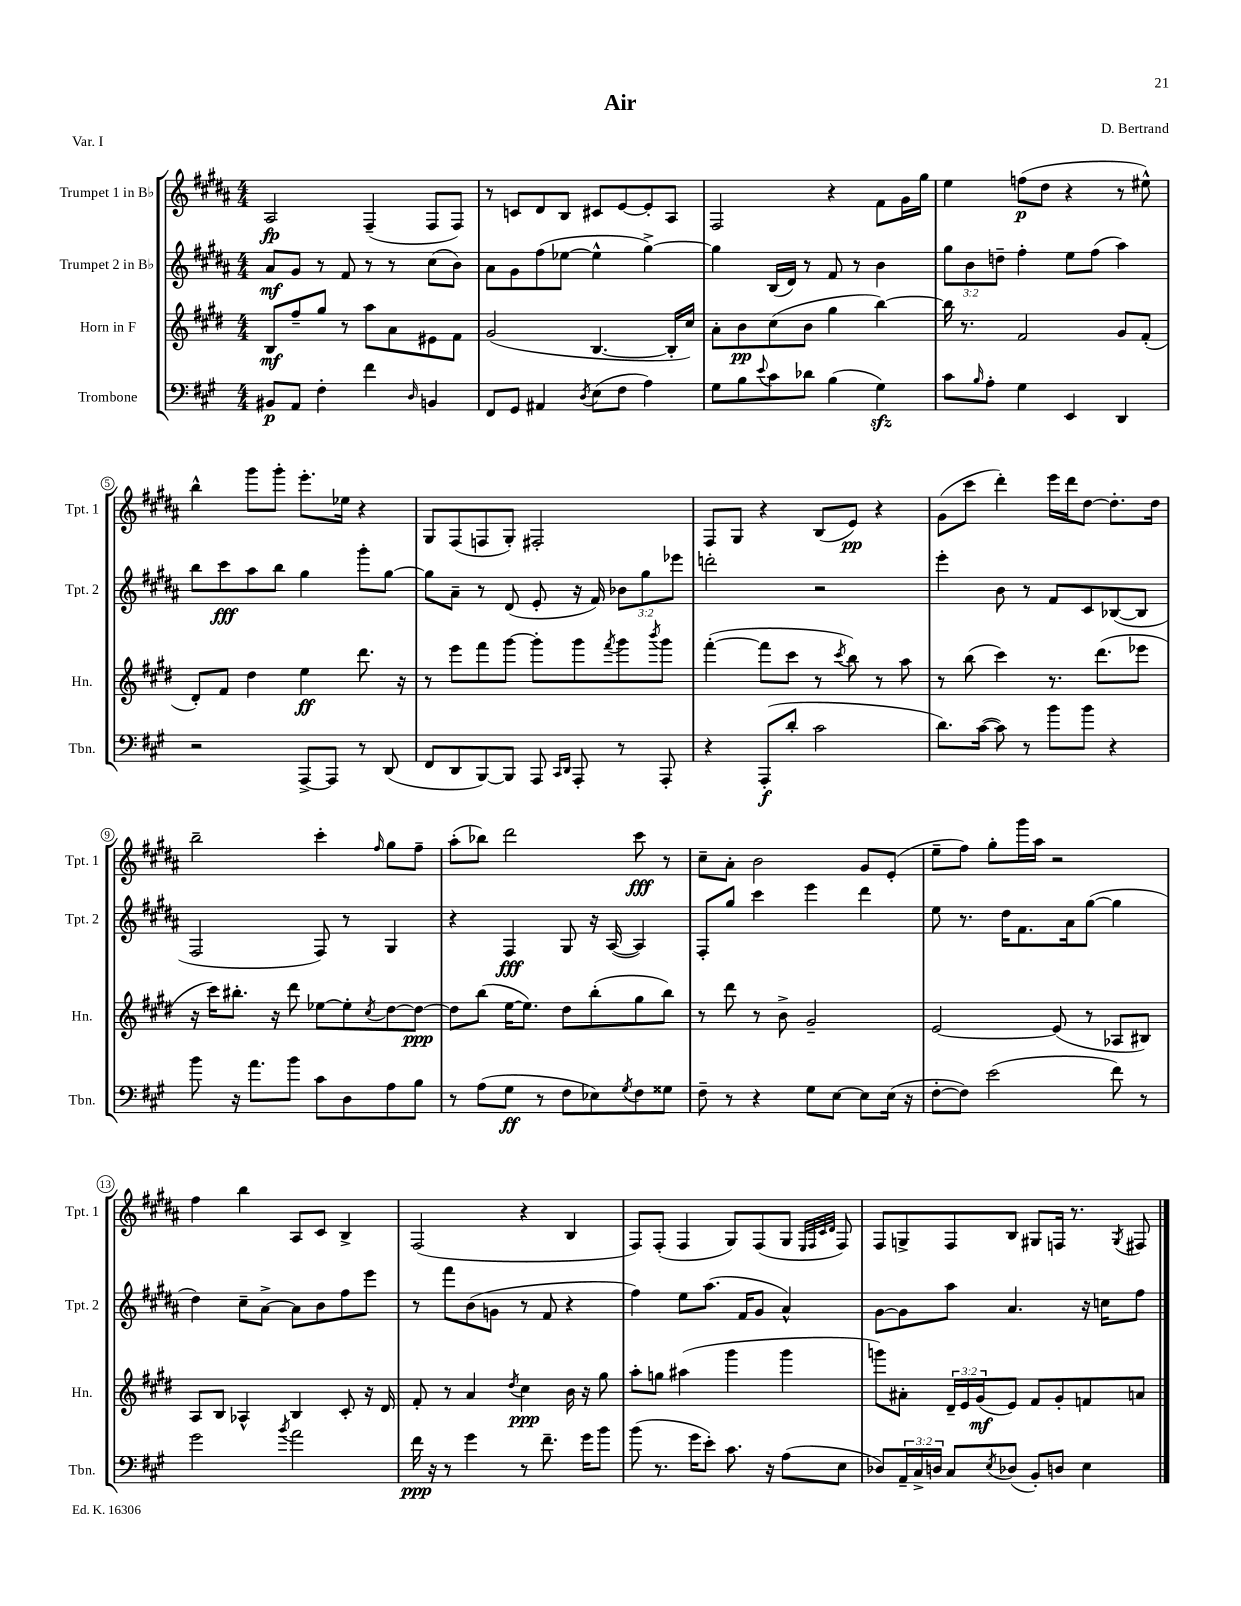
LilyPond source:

\header { title = "Air" composer = "D. Bertrand" piece = "Var. I" }
<<
\new StaffGroup <<
\new Staff = "s0" \with { instrumentName = "Trumpet 1 in Bb" shortInstrumentName = "Tpt. 1" } {
    \clef treble \key b \major \numericTimeSignature \time 4/4
    ais2\fp fis4--( fis8 fis8) |
    r8 c'8 dis'8 b8 cis'8 e'8~ e'8-. ais8 |
    fis2 r4 fis'8 gis'16 gis''16 |
    e''4 f''8\p( dis''8 r4 r8 eis''8-^) |
    b''4-^ gis'''8 gis'''8-. e'''8.-. ees''16 r4 |
    gis8 fis8( f8 gis8-.) fis2-. |
    fis8 gis8 r4 b8( e'8\pp) r4 |
    gis'8( cis'''8 dis'''4-.) e'''16 dis'''16 dis''8~ dis''8.-. dis''16 |
    b''2-- cis'''4-. \grace { fis''16 } gis''8 fis''8-- |
    ais''8-.( bes''8) dis'''2 cis'''8\fff r8 |
    cis''8-- ais'8-. b'2 gis'8 e'8-.( |
    e''8-- fis''8) gis''8-. gis'''16 ais''16 r2 |
    fis''4 b''4 ais8 cis'8 b4-> |
    fis2( r4 b4 |
    fis8) fis8-.( fis4 gis8) fis8( gis8 \grace { e32 fis32 cis'32 dis'32 } fis8) |
    fis8 g8-> fis8 b8 gis8 f16 r8. \acciaccatura { gis8 } fis8 \bar "|." |
}
\new Staff = "s1" \with { instrumentName = "Trumpet 2 in Bb" shortInstrumentName = "Tpt. 2" } {
    \clef treble \key b \major \numericTimeSignature \time 4/4 \override Staff.TupletNumber.text = #tuplet-number::calc-fraction-text
    ais'8\mf gis'8 r8 fis'8 r8 r8 cis''8( b'8) |
    ais'8 gis'8 fis''8( ees''8~ ees''4-^ gis''4~->) |
    gis''4 b16( dis'16) r8 fis'8 r8 b'4 |
    \tuplet 3/2 { gis''8 b'8 d''8-- } fis''4-. e''8 fis''8( ais''4) |
    b''8 cis'''8\fff ais''8 b''8 gis''4 gis'''8-. gis''8~ |
    gis''8 ais'8-- r8 dis'8( e'8-. r16 fis'16) \tuplet 3/2 { bes'8 gis''8 ees'''8 } |
    d'''2-. r2 |
    e'''4-. b'8 r8 fis'8 cis'8 bes8~( bes8 |
    fis2 fis8) r8 gis4 |
    r4 fis4\fff gis8 r16 ais16~( ais4) |
    fis8-. gis''8 cis'''4 e'''4 dis'''4 |
    e''8 r8. dis''16 fis'8. ais'16 gis''8~( gis''4 |
    dis''4) cis''8-- ais'8~-> ais'8 b'8 fis''8 e'''8 |
    r8 fis'''8 b'8( g'8 r8 fis'8 r4 |
    fis''4) e''8 ais''8.( fis'16 gis'8 ais'4-^) |
    gis'8~ gis'8 ais''8 ais'4. r16 c''16 fis''8 \bar "|." |
}
\new Staff = "s2" \with { instrumentName = "Horn in F" shortInstrumentName = "Hn." } {
    \clef treble \key e \major \numericTimeSignature \time 4/4 \override Staff.TupletNumber.text = #tuplet-number::calc-fraction-text
    b8\mf fis''8-- gis''8 r8 a''8 a'8 eis'8 fis'8 |
    gis'2( b4.~ b16-. cis''16) |
    a'8-. b'8\pp cis''8( b'8 gis''4 b''4~) |
    b''16 r8. fis'2 gis'8 fis'8-.( |
    dis'8-.) fis'8 dis''4 e''4\ff dis'''8. r16 |
    r8 e'''8 fis'''8 gis'''8~ gis'''8-. gis'''8 \acciaccatura { fis'''8 } gis'''8 \acciaccatura { b'''8 } gis'''8 |
    fis'''4~-.( fis'''8 cis'''8 r8 \acciaccatura { cis'''8 } b''8) r8 a''8 |
    r8 b''8( cis'''4) r8. dis'''8.( ees'''8 |
    r16 cis'''16) bis''8.-. r16 dis'''8 ees''8~ ees''8-. \acciaccatura { cis''8 } dis''8~ dis''8~\ppp |
    dis''8 b''8( e''16~ e''8.) dis''8 b''8-.( gis''8 b''8) |
    r8 dis'''8 r8 b'8-> gis'2-- |
    e'2~ e'8( r8 aes8 bis8) |
    a8 b8 aes4-^ b4 cis'8-. r16 dis'16 |
    fis'8-. r8 a'4 \acciaccatura { dis''8 } cis''4\ppp b'16 r16 gis''8 |
    a''8-. g''8 ais''4( gis'''4 gis'''4 |
    g'''8) ais'8-. \tuplet 3/2 { dis'16-- e'16 gis'16\mf( } e'8) fis'8 gis'8-. f'8 a'8 \bar "|." |
}
\new Staff = "s3" \with { instrumentName = "Trombone" shortInstrumentName = "Tbn." } {
    \clef bass \key a \major \numericTimeSignature \time 4/4 \override Staff.TupletNumber.text = #tuplet-number::calc-fraction-text
    bis,8\p a,8 fis4-. fis'4 \grace { d16 } b,4 |
    fis,8 gis,8 ais,4 \acciaccatura { d8 } e8( fis8 a4) |
    gis8 b8 \appoggiatura { e'8 } cis'8 des'8 b4( gis4\sfz) |
    cis'8 \grace { b16 } a8-. gis4 e,4 d,4 |
    r2 a,,8~-> a,,8 r8 d,8( |
    fis,8 d,8 b,,8~) b,,8 a,,8 \grace { cis,16 d,16 } a,,8-. r8 a,,8-. |
    r4 a,,8-.\f( d'8-. cis'2 |
    d'8.) cis'16~( cis'8) r8 b'8 b'8 r4 |
    b'8 r16 a'8. b'8 cis'8 d8 a8 b8 |
    r8 a8( gis8\ff r8 fis8 ees8) \acciaccatura { gis8 } fis8 gisis8 |
    fis8-- r8 r4 gis8 e8~ e8 e16( r16 |
    fis8~-. fis8) e'2( fis'8) r8 |
    gis'2 \acciaccatura { b'8 } a'2 |
    fis'16\ppp r16 r8 gis'4 r8 fis'8.-- gis'16 b'8 |
    b'8( r8. gis'16 e'8-.) cis'8. r16 a8( e8 |
    des8) \tuplet 3/2 { a,16-- cis16-> d16 } cis8 \acciaccatura { e8 } des8( b,8-.) d8 e4 \bar "|." |
}
>>
>>
\layout { \context { \Score \override BarNumber.stencil = #(make-stencil-circler 0.1 0.3 ly:text-interface::print) } }
